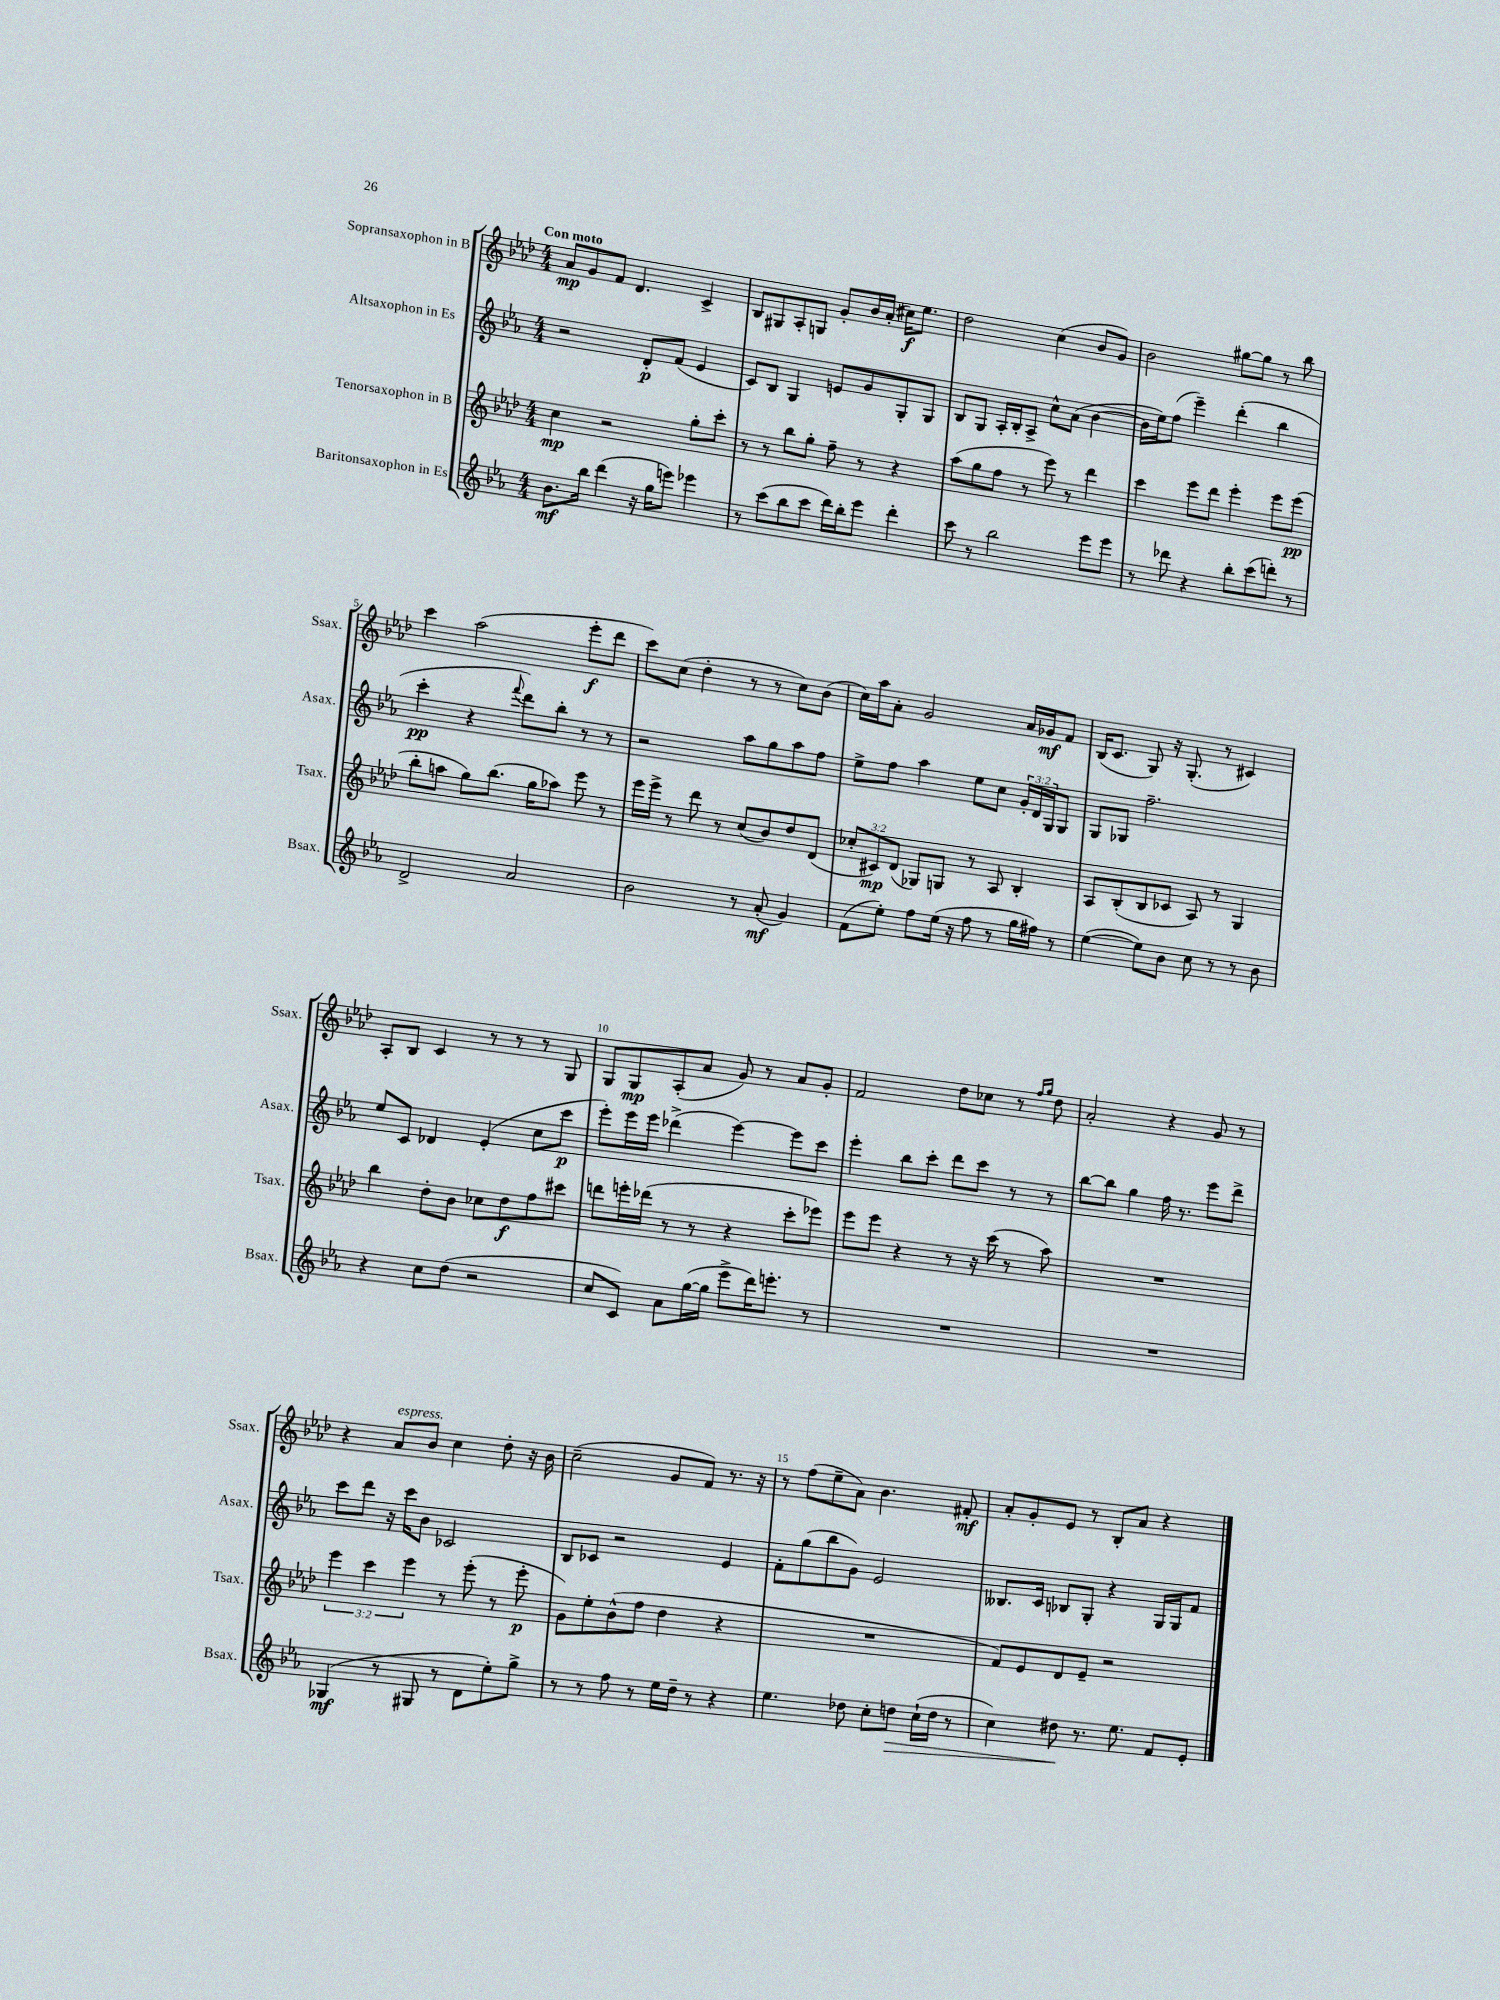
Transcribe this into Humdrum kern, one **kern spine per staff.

**kern	**kern	**kern	**kern
*staff4	*staff3	*staff2	*staff1
*clefG2	*clefG2	*clefG2	*clefG2
*k[b-e-a-]	*k[b-e-a-d-]	*k[b-e-a-]	*k[b-e-a-d-]
*M4/4	*M4/4	*M4/4	*M4/4
8.b-	4cc	2r	8a-
.	.	.	8g
16bb-	.	.	.
(4ddd	2r	.	8f
.	.	.	4.d-
16r	.	8d'	.
16gg	.	.	.
8eee)	.	(8f	.
4eee-	8gg'	4e-	4c^
.	8ccc'	.	.
=	=	=	=
8r	8r	8c)	8B-
(8ccc	8r	8B-	8G#
8bb-	8bb-	4G	8A-'
8ccc	8gg'	.	8G
16ddd)	8ff~	8e	8g'
16bb-'	.	.	.
8eee-	8r	8g	16b-
.	.	.	(16a-'
4ddd'	4r	8G'	16cc#)
.	.	.	8.ee-
.	.	8G	.
=	=	=	=
8ccc	(8aa-	8B-	2dd-
8r	8gg	8G	.
2bb-	8ff	16A-'	.
.	.	16B-'	.
.	8r	8A-^	.
.	8eee-)	8cc^^	(4cc
.	8r	(8a-	.
8eee-	4ddd-	[4b-	8b-
8eee-	.	.	8g)
=	=	=	=
8r	4ccc	16b-]	2b-
.	.	16ee-)	.
8ddd-	.	(8ff	.
4r	8eee-	4eee-~)	.
.	8ddd-	.	.
8bb-'	4eee-'	(4ddd'	[8gg#
(8ccc	.	.	8gg#]
8ddd')	8eee-	4bb-	8r
8r	(8eee-	.	8bb-
=	=	=	=
2d^	8bb-'	4ccc'	4ccc
.	8aa	.	.
.	8gg)	4r	(2aa-
.	(8.bb-	.	.
.	.	8qqfff	.
2a-	.	8ddd)	.
.	16gg	.	.
.	8aa-)	8bb-'	.
.	8eee-	8r	8eee-'
.	8r	8r	8ddd-
=	=	=	=
2b-	16eee-	2r	8ccc)
.	16eee-^	.	.
.	8r	.	(8cc
.	8ddd-	.	4dd-'
.	8r	.	.
8r	(8cc	8aa-	8r
(8a-'	8b-)	8gg	8r
4g)	8dd-	8aa-	8cc)
.	(8d-	8ff	(8b-
=	=	=	=
(8f	12cc-'	8ee-^	16cc)
.	.	.	16aa-
.	12c#)	.	.
8ee-')	.	8ff	8a-'
.	(12d-	.	.
8ff	8G-)	4aa-	2g
(16ee-	8G	.	.
16r	.	.	.
8ff	8r	8ee-	.
8r	8A-	8cc	.
16gg	4B-'	24g'	16a-
.	.	24d	.
16ff#)	.	.	16g-
.	.	24G	.
8r	.	8G	8f
=	=	=	=
([4ee-	8A-	8G	(16B-
.	.	.	8.c
.	(8B-'	8G-	.
8ee-])	8B-	2.ff~	8G)
8b-	8c-	.	16r
.	.	.	(8.G'
8cc	8A-)	.	.
8r	8r	.	8r
8r	4G	.	4c#)
8b-	.	.	.
=	=	=	=
4r	4bb-	8ee-	8A-'
.	.	8c	8B-
8cc	8dd-'	4d-	4c
(8dd	8b-	.	.
2r	8cc-	(4e-'	8r
.	8dd-	.	8r
.	8ff	8cc	8r
.	8ccc#	8ccc	8G
=	=	=	=
8cc	8ddd	8eee-')	8G
8c)	16eee'	16eee-	8G
.	(16ddd-	16eee-	.
8a-	8r	(4ddd-^	(8A-'
([16gg	8r	.	8a-
16gg]	.	.	.
8eee-^	4r	[4eee-)	8g)
16ddd)	.	.	8r
8.eee'	.	.	.
.	8ccc'	8eee-]	8a-
8r	8eee-)	8ccc	8g'
=	=	=	=
1r	8eee-	4eee-'	2f
.	8eee-	.	.
.	4r	8bb-	.
.	.	8ccc'	.
.	8r	8ddd	8dd-
.	16r	8ccc	8cc-
.	(16ccc	.	.
.	8r	8r	8r
.	.	.	16qqff
.	.	.	16qqgg
.	8aa-)	8r	8dd-
=	=	=	=
1r	1r	[8bb-	2a-'
.	.	8bb-]	.
.	.	4gg	.
.	.	16ff	4r
.	.	8.r	.
.	.	8eee-	8g
.	.	8ddd^	8r
=	=	=	=
(4G-	6eee-	8ccc	4r
.	.	8ddd	.
.	6ccc	.	.
8r	.	16r	8a-
.	.	16ccc	.
.	6eee-	.	.
8G#	.	8b-	8b-
8r	8r	2c-	4cc
8d	(8eee-'	.	.
8ee-')	8r	.	8dd-'
8gg^	8eee-'	.	16r
.	.	.	16b-
=	=	=	=
8r	8g)	8B-	(2cc~
8r	8ee-'	8c-	.
8ff	(8b-^^	2r	.
8r	8ff	.	.
16ee-	4dd-	.	8g
16dd~	.	.	.
8r	.	.	8f)
4r	4r	4e-	8.r
.	.	.	16r
=	=	=	=
4.ee-	1r	8f'	8r
.	.	(8gg	(8ff
.	.	8bb-	8ee-~
8dd-	.	8g)	8a-)
8cc'	.	2e-	4.b-
8dd	.	.	.
(16cc`	.	.	.
16dd	.	.	.
8r	.	.	8f#'
=	=	=	=
4cc)	8f)	8.B--	8a-'
.	8e-	.	8g'
.	.	16c	.
8dd#	8d-	8B-	8e-
8.r	8e-~	8G'	8r
.	2r	4r	8B-'
8.ee-	.	.	.
.	.	.	8a-
8f	.	16G	4r
.	.	16G	.
8e-'	.	8f	.
==	==	==	==
*-	*-	*-	*-
